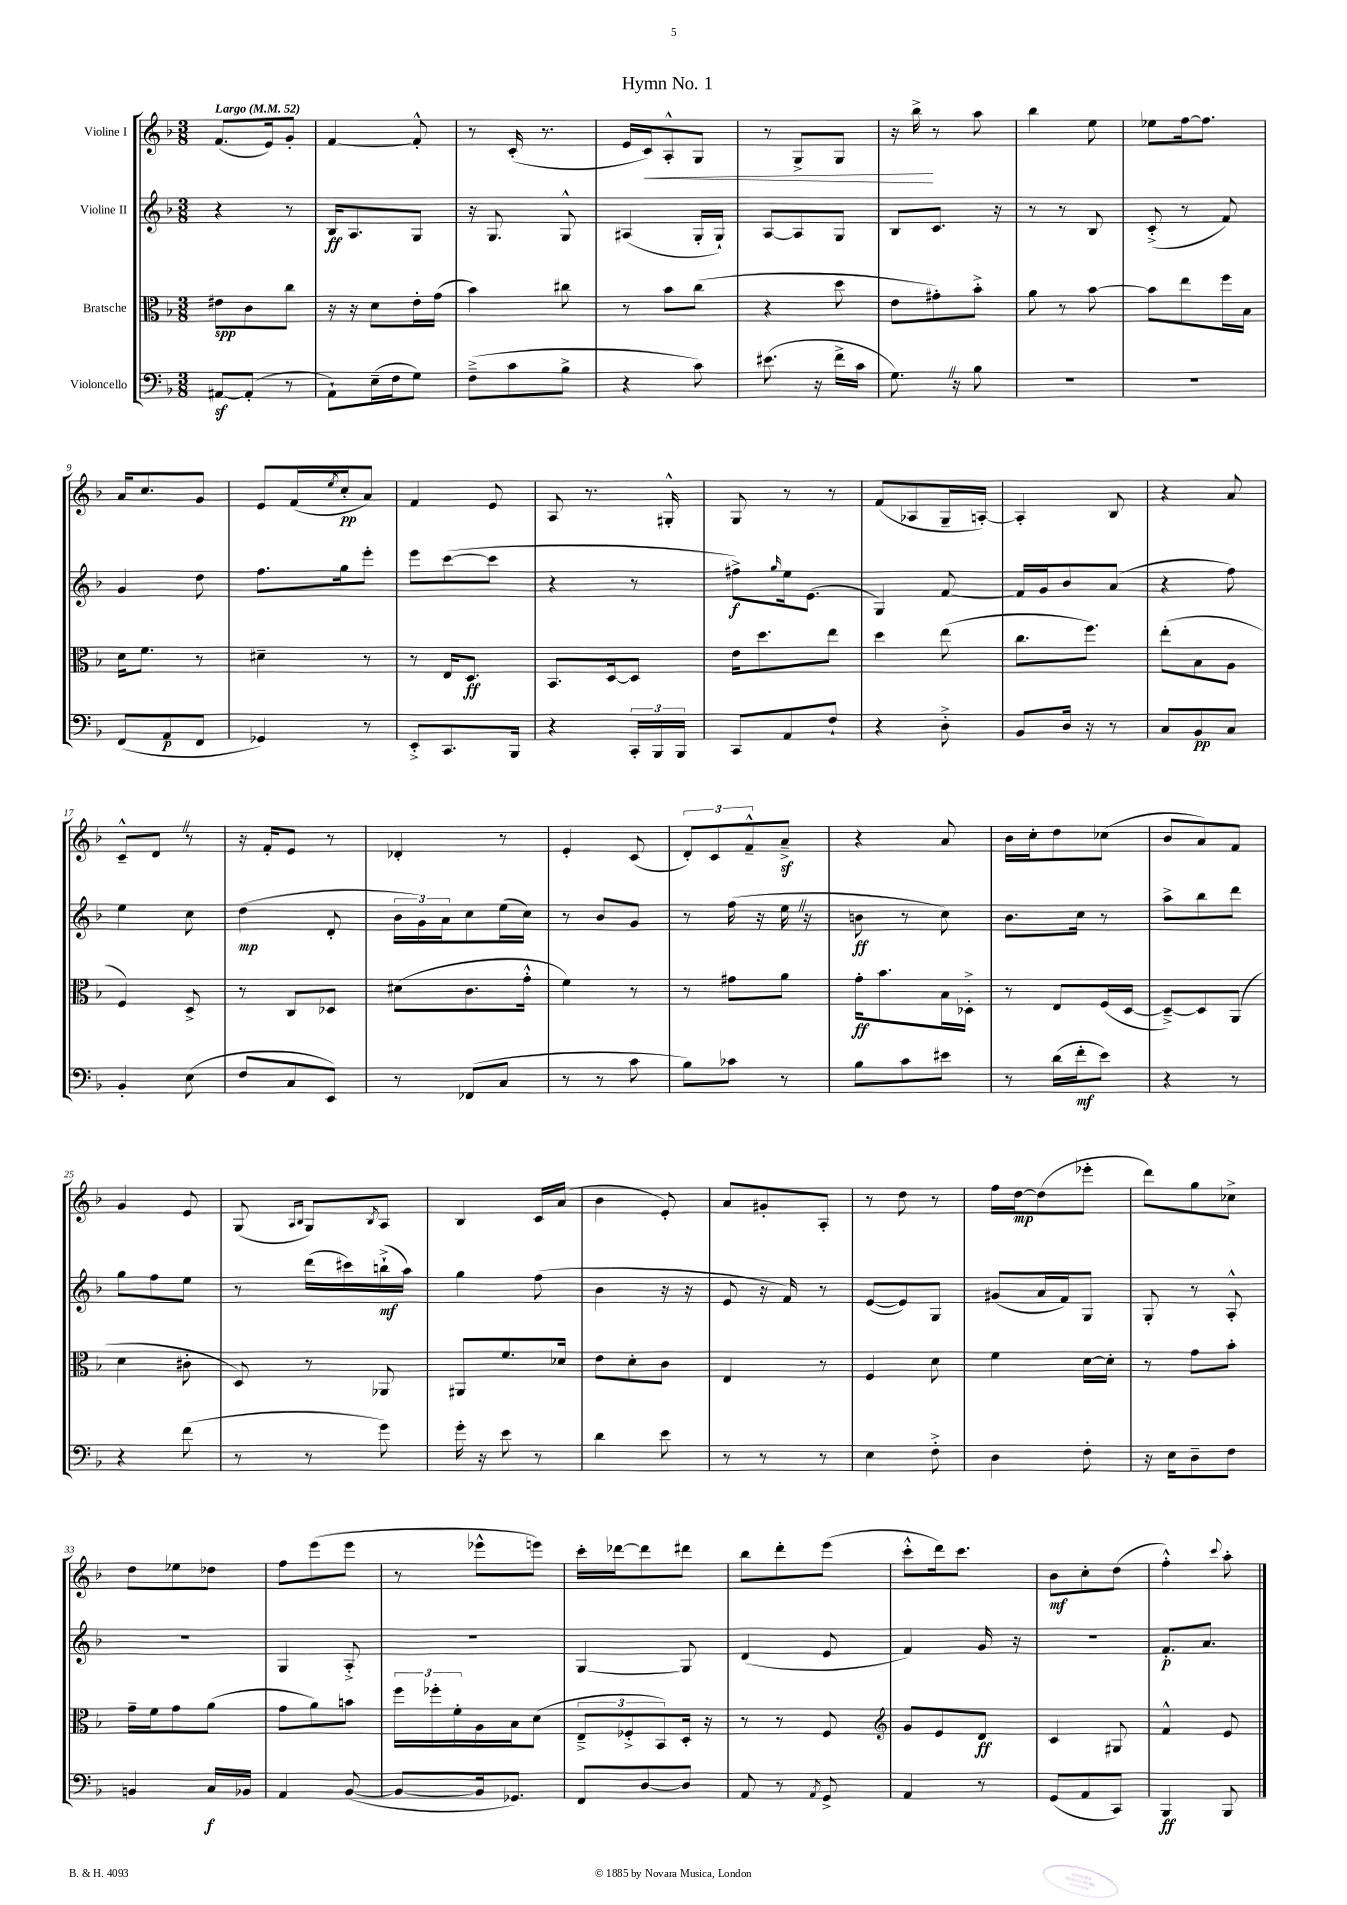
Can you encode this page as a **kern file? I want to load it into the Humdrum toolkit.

**kern	**kern	**kern	**kern
*staff4	*staff3	*staff2	*staff1
*clefF4	*clefC3	*clefG2	*clefG2
*k[b-]	*k[b-]	*k[b-]	*k[b-]
*M3/8	*M3/8	*M3/8	*M3/8
*MM52	*MM52	*MM52	*MM52
[8AA#/L	8e#\L	4r	(8.f/L
(8AA#'/]J	8c\	.	.
.	.	.	16e/k)
8r	8cc\J	8r	8g'/J
=	=	=	=
8AA`\L)	16r	16B-/LK	[4f/
.	16r	8.A/	.
(16E~\L	8d\L	.	.
16F\J	.	.	.
8G\J)	16e'\L	8G/J	8f'^^/]
.	(16g\JJ	.	.
=	=	=	=
(8F~^\L	4b-\)	16r	8r
.	.	8.G/	.
8c\	.	.	(16c'/
.	.	.	8.r
8B-^\J	8cc#\	8G^^/	.
=	=	=	=
4r	8r	(4A#/	16e/LL
.	.	.	16c/J)
.	8b-\L	.	8A'^^/
8c\)	(8cc\J	16G'/LL	8G/J
.	.	16G`/JJ)	.
=	=	=	=
(8.e#\	4r	[8A/L	8r
.	.	8A/]	8G^/L
16r	.	.	.
16f^\LL	8dd\	8G/J	8G/J
16c\JJ	.	.	.
=	=	=	=
8.G\)	8e\L	8B-/L	16r
.	.	.	16bb-^\
.	8g#'\)	8.c/J	8r
16r	.	.	.
8B-\	8b-'^\J	.	8aa\
.	.	16r	.
=	=	=	=
4.r	8a\	8r	4bb-\
.	8r	8r	.
.	[8b-\	8B-/	8ee\
=	=	=	=
4.r	8b-\]L	(8c'^/	8ee-\L
.	8ee\	8r	[16ff\k
.	.	.	8.ff\]J
.	16ff\L	8f/)	.
.	16B-\JJ	.	.
=	=	=	=
(8FF/L	16d\LK	4g/	16a/LK
.	8.f\J	.	8.cc/
8AA/	.	.	.
8FF/J	8r	8dd\	8g/J
=	=	=	=
4GG-/)	4d#~\	8.ff\L	8e/L
.	.	.	(16f/L
.	.	.	8qee/
.	.	16gg\k	16cc'/J
8r	8r	8eee'\J	8a/J)
=	=	=	=
8EE'^/L	8r	8eee\L	4f/
8.CC/	16E/LK	([8ccc\	.
.	8.D/J	.	.
.	.	8ccc\]J	8e/
16BBB-/Jk	.	.	.
=	=	=	=
4r	8.BB-/L	4r	8A/
.	.	.	8.r
.	[16D/k	.	.
24CC'/LL	8D/]J	8r	.
24BBB-/	.	.	.
.	.	.	16G#'^^/
24BBB-/JJ	.	.	.
=	=	=	=
8CC/L	16e\LK	8ff#^\L)	8G/
.	8.dd\	.	.
.	.	16qqgg/	.
8AA/	.	16ee\k	8r
.	.	(8.e\J	.
8F`/J	8ee\J	.	8r
=	=	=	=
4r	4dd\	4G/)	(8f/L
.	.	.	8A-/
8D'^\	(8ee\	[8f/	16G~/L
.	.	.	[16A'/JJ)
=	=	=	=
8BB-/L	8.cc\L	16f/]LL	4A'/]
.	.	16g/J	.
16D/Jk	.	8b-/	.
16r	8.ff\J)	.	.
8r	.	(8a/J	8B-/
=	=	=	=
8C/L	(8ee'\L	4r	4r
8BB-/	8B-\	.	.
8C/J	8A\J	8ff\)	8a/
=	=	=	=
4BB-'/	4F/)	4ee\	8c~^^/L
.	.	.	8d/J
(8E\	8D^/	8cc\	8r
=	=	=	=
8F/L	8r	(4dd\	16r
.	.	.	16f'/LK
8C/	8C/L	.	8e/J
8EE/J)	8D-/J	8d'/	8r
=	=	=	=
8r	(8d#\L	24b-\LL	4d-'/
.	.	24g\)	.
.	.	24a\J	.
(8FF-/L	8.c\	8cc\	.
8C/J	.	(16ee\L	8r
.	16g'^^\Jk	16cc\JJ)	.
=	=	=	=
8r	4f\)	8r	4e'/
8r	.	8b-/L	.
8c\	8r	8g/J	(8c/
=	=	=	=
8B-\L)	8r	8r	12d'/L)
.	.	.	12c/
8c-\J	8g#\L	(16ff\	.
.	.	.	12f~^^/
.	.	16r	.
8r	8a\J	16ee\	8a~^/J
.	.	16r	.
=	=	=	=
8B-\L	16g'\LK	8b\	4r
.	8.b-\	.	.
8c\	.	8r	.
8e#\J	16B-\L	8cc\)	8a/
.	16D-'^\JJ	.	.
=	=	=	=
8r	8r	8.b-\L	16b-\LL
.	.	.	16cc'\J
(16d\LL	8E/L	.	8dd\
16f'\J	.	16cc\Jk	.
8e\J)	(16F/L	8r	(8cc-\J
.	[16D/JJ	.	.
=	=	=	=
4r	8D~^/_L)	8aa^\L	8b-/L
.	8D/]	8bb-\	8a/)
8r	(8AA/J	8ddd\J	8f/J
=	=	=	=
4r	4d\	8gg\L	4g/
.	.	8ff\	.
(8f\	8c#'\	8ee\J	8e/
=	=	=	=
8r	8D/)	8r	(8G/
.	.	.	16qqA/LL
.	.	.	16qqB-/JJ
8r	8r	(16ddd\LL	8G/L)
.	.	16ccc#\)	.
.	.	.	8qB-/
8g\)	8AA-/	(16bb`^\	8A/J
.	.	16aa\JJ)	.
=	=	=	=
16g'\	8AA#/L	4gg\	4B-/
16r	.	.	.
8e\	8.f/	.	.
8r	.	(8ff\	16c/LL
.	16d-/Jk	.	(16a/JJ
=	=	=	=
4d\	8e\L	4b-\	4b-\
.	8d'\	.	.
8e\	8c\J	16r	8e'/)
.	.	16r	.
=	=	=	=
8r	4E/	8e/	8a/L
8r	.	16r	8g#'/
.	.	16f/)	.
8r	8r	8r	8A'/J
=	=	=	=
4E\	4F/	([8e/L	8r
.	.	8e/])	8dd\
8F'^\	8d\	8G/J	8r
=	=	=	=
4D\	4f\	(8g#/L	16ff\LL
.	.	.	[16dd\J
.	.	16a/L	(8dd\]
.	.	16f/J)	.
8F'\	[16d\LL	8G/J	8eee-'\J
.	16d'\]JJ	.	.
=	=	=	=
16r	8r	8G'/	8ddd\L)
16E\LK	.	.	.
8D~\	8g\L	8r	8gg\
8F\J	8b-'\J	8A'^^/	8cc-^\J
=	=	=	=
4BB/	16g~\LL	4.r	8dd\L
.	16f\J	.	.
.	8g\	.	8ee-\
16C/LL	(8a\J	.	8dd-\J
16BB-/JJ	.	.	.
=	=	=	=
4AA/	8g\L	4G/	8ff\L
.	8a\)	.	(8eee\
([8BB-/	8b\J	8A'^/	8eee\J
=	=	=	=
8BB-/_L	24ff\LL	4.r	8r
.	24ff-'\	.	.
.	24f'\	.	.
16BB-/]k	16A\	.	8eee-^^\L
8.GG-/J)	16B-\J	.	.
.	(8d\J	.	8eee\J)
=	=	=	=
8FF/L	12E~^/L	[4G/	16ccc'\LL
.	.	.	[16ddd-\J
.	12F-'^/	.	.
[8D/	.	.	8ddd-\]
.	12BB-/)	.	.
8D/]J	16D'/Jk	8G/]	8ddd#\J
.	16r	.	.
=	=	=	=
8AA/	8r	(4d/	8bb-\L
8r	8r	.	8ddd'\
8qAA/	.	.	.
8GG^/	8F/	8e/	(8eee\J
=	=	=	=
*	*clefG2	*	*
4AA/	8g/L	4f/)	8ccc'^^\L
.	8e/	.	16ddd\k)
.	.	.	8.ccc\J
8r	8d/J	16g/	.
.	.	16r	.
=	=	=	=
(8GG/L	4c/	4.r	8b-\L
8AA/	.	.	8cc'\
8CC/J)	8G#/	.	(8dd\J
=	=	=	=
4BBB-/	4f^^/	8.f'/L	4ff'^^\)
.	.	8.a/J	.
.	.	.	8qqccc/
8BBB-/	8e/	.	8aa'\
==	==	==	==
*-	*-	*-	*-
